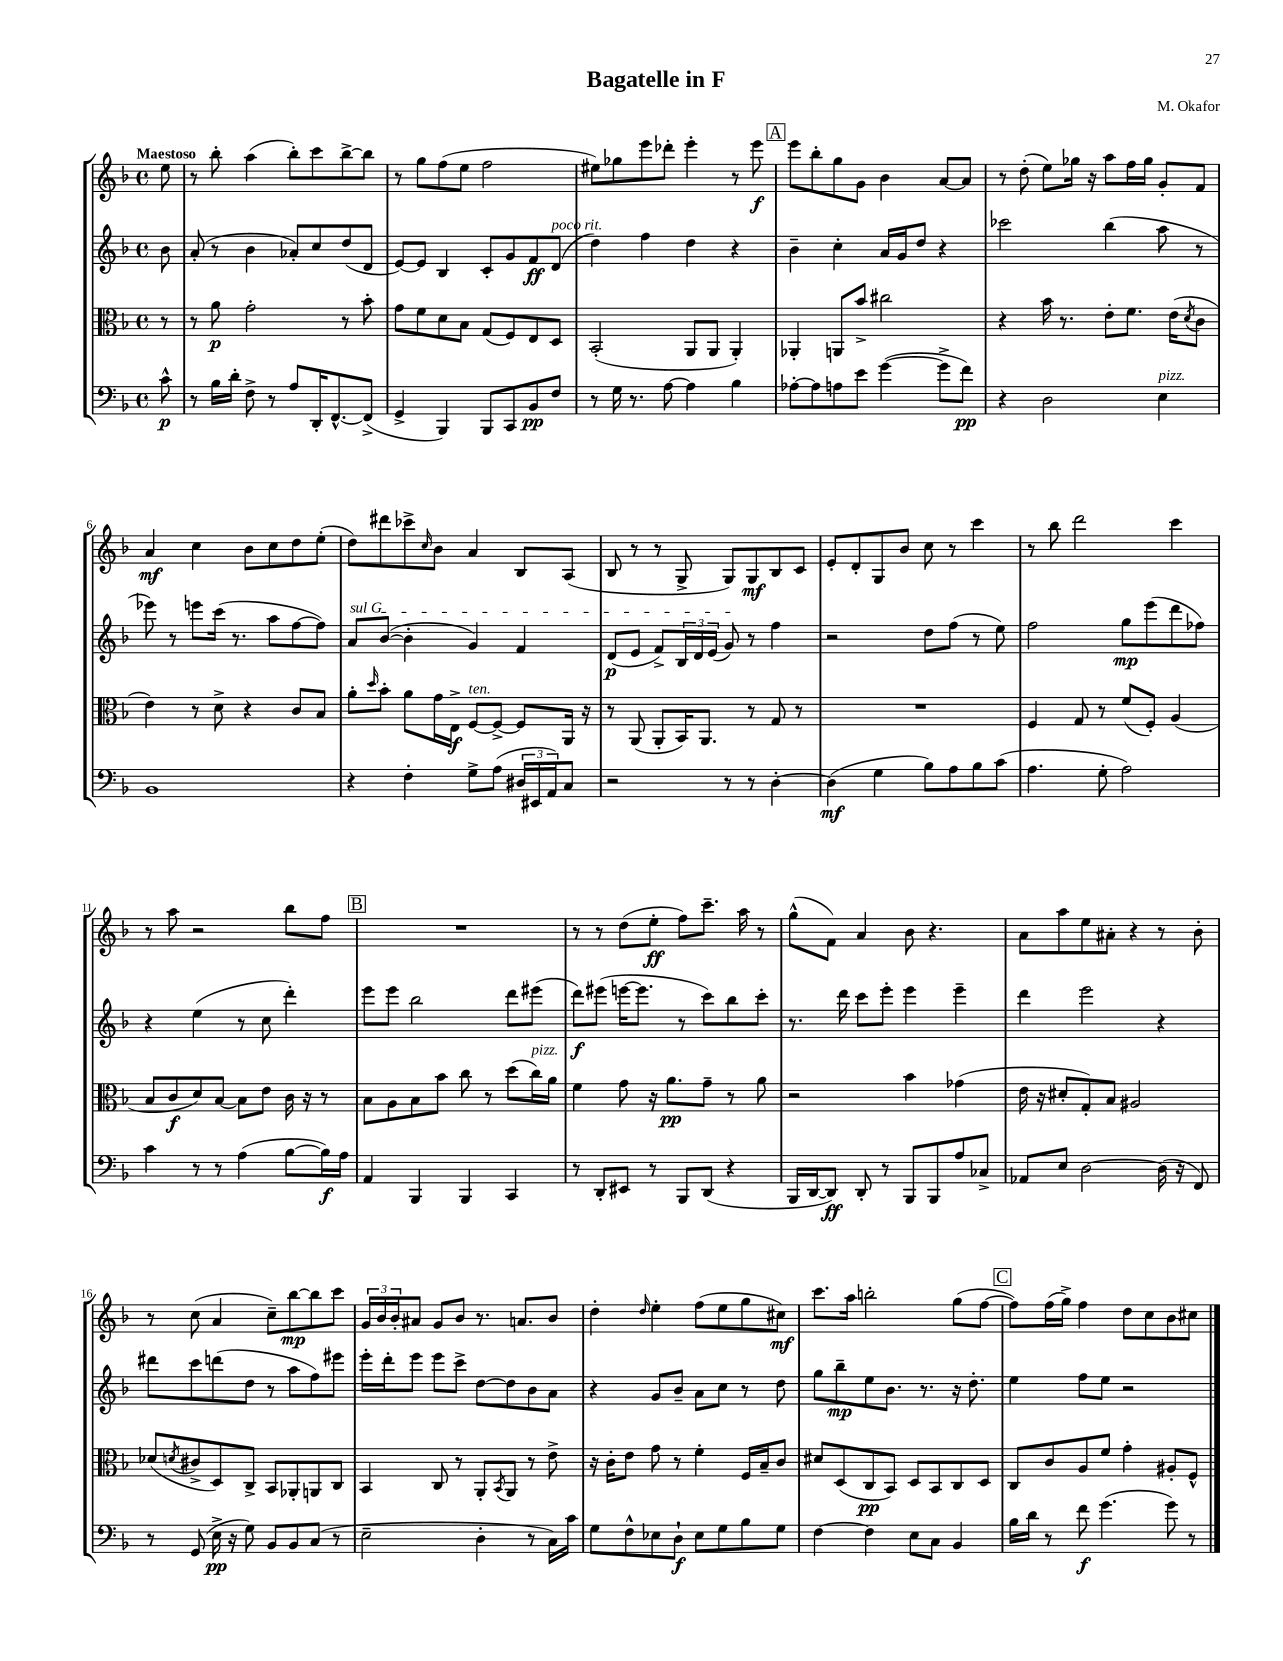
\header { title = "Bagatelle in F" composer = "M. Okafor" }
<<
\new StaffGroup <<
\new Staff = "s0" {
    \clef treble \key f \major \defaultTimeSignature \time 4/4 \partial 8 \tempo "Maestoso"
    e''8 |
    r8 bes''8-. a''4( bes''8-.) c'''8 bes''8~-> bes''8 |
    r8 g''8 f''8( e''8 f''2 |
    eis''8) ges''8 e'''8 des'''8-. e'''4-. r8 e'''8\f |
    \mark \markup { \box "A" } e'''8 bes''8-. g''8 g'8 bes'4 a'8~ a'8 |
    r8 d''8-.( e''8) ges''16 r16 a''8 f''16 ges''16 g'8-. f'8 |
    a'4\mf c''4 bes'8 c''8 d''8 e''8-.( |
    d''8) dis'''8 ces'''8-> \grace { c''16 } bes'8 a'4 bes8 a8( |
    bes8 r8 r8 g8-> g8) g8\mf bes8 c'8 |
    e'8-. d'8-. g8 bes'8 c''8 r8 c'''4 |
    r8 bes''8 d'''2 c'''4 |
    r8 a''8 r2 bes''8 f''8 |
    \mark \markup { \box "B" } R1 |
    r8 r8 d''8( e''8-.\ff f''8) c'''8.-- a''16 r8 |
    g''8-^( f'8) a'4 bes'8 r4. |
    a'8 a''8 e''8 ais'8-. r4 r8 bes'8-. |
    r8 c''8( a'4 c''8--) bes''8~\mp bes''8 c'''8 |
    \tuplet 3/2 { g'16 bes'16 bes'16-. } ais'8 g'8 bes'8 r8. a'8. bes'8 |
    d''4-. \grace { d''16 } e''4-. f''8( e''8 g''8 cis''8\mf) |
    c'''8. a''16 b''2-. g''8( f''8~ |
    \mark \markup { \box "C" } f''8) f''16( g''16->) f''4 d''8 c''8 bes'8 cis''8 \bar "|." |
}
\new Staff = "s1" {
    \clef treble \key f \major \defaultTimeSignature \time 4/4 \partial 8
    bes'8 |
    a'8-.( r8 bes'4 aes'8-.) c''8 d''8( d'8 |
    e'8~) e'8 bes4 c'8-. g'8 f'8\ff d'8^\markup { \italic "poco rit." }( |
    d''4) f''4 d''4 r4 |
    \mark \markup { \box "A" } bes'4-- c''4-. a'16 g'16 d''8 r4 |
    ces'''2 bes''4( a''8 r8 |
    ees'''8) r8 e'''8 c'''16( r8. a''8 f''8~ f''8) |
    \once \override TextSpanner.bound-details.left.text = \markup { \italic "sul G" } a'8\startTextSpan bes'8~( bes'4-. g'4) f'4 |
    d'8\p( e'8 f'8->) \tuplet 3/2 { bes16 d'16 e'16( } g'8\stopTextSpan) r8 f''4 |
    r2 d''8 f''8( r8 e''8) |
    f''2 g''8\mp e'''8( d'''8 fes''8) |
    r4 e''4( r8 c''8 d'''4-.) |
    \mark \markup { \box "B" } e'''8 e'''8 bes''2 d'''8 eis'''8( |
    d'''8\f) eis'''8( e'''16~ e'''8. r8 c'''8) bes''8 c'''8-. |
    r8. d'''16 c'''8 e'''8-. e'''4 e'''4-- |
    d'''4 e'''2 r4 |
    dis'''8 c'''8 d'''8( d''8 r8 a''8 f''8) eis'''8 |
    e'''16-. d'''16-. e'''8 e'''8 c'''8-> d''8~ d''8 bes'8 a'8 |
    r4 g'8 bes'8-- a'8 c''8 r8 d''8 |
    g''8 bes''8--\mp e''8 bes'8. r8. r16 d''8.-. |
    \mark \markup { \box "C" } e''4 f''8 e''8 r2 \bar "|." |
}
\new Staff = "s2" {
    \clef alto \key f \major \defaultTimeSignature \time 4/4 \partial 8
    r8 |
    r8 a'8\p g'2-. r8 bes'8-. |
    g'8 f'8 d'8 bes8 g8( f8) e8 d8 |
    bes,2-.( a,8 a,8 a,4-.) |
    \mark \markup { \box "A" } aes,4-. a,8 bes'8-> cis''2 |
    r4 bes'16 r8. e'8-. f'8. e'16( \acciaccatura { d'8 } c'8 |
    e'4) r8 d'8-> r4 c'8 bes8 |
    a'8-. \grace { d''16 } bes'8-. a'8 g'16 e16->\f f8~^\markup { \italic "ten." } f8~-> f8 a,16 r16 |
    r8 a,8( a,8-. bes,16) a,8. r8 g8 r8 |
    R1 |
    f4 g8 r8 f'8( f8-.) a4( |
    bes8 c'8\f d'8) bes8~ bes8 e'8 c'16 r16 r8 |
    \mark \markup { \box "B" } bes8 a8 bes8 bes'8 c''8 r8 d''8( c''16^\markup { \italic "pizz." }) a'16 |
    f'4 g'8 r16 a'8.\pp g'8-- r8 a'8 |
    r2 bes'4 ges'4( |
    e'16 r16 dis'8-. g8-.) bes8 ais2 |
    des'8( \acciaccatura { d'8 } cis'8-> d8) c8-> bes,8 aes,8-. a,8 c8 |
    bes,4 c8 r8 a,8-. \acciaccatura { bes,8 } a,8 r8 e'8-> |
    r16 c'16-. e'8 g'8 r8 f'4-. f16 bes16-- c'8 |
    dis'8 d8( c8\pp bes,8) d8 bes,8 c8 d8 |
    \mark \markup { \box "C" } c8 c'8 a8 f'8 g'4-. ais8-. f8-^ \bar "|." |
}
\new Staff = "s3" {
    \clef bass \key f \major \defaultTimeSignature \time 4/4 \partial 8
    c'8-^\p |
    r8 bes16 d'16-. f8-> r8 a8 d,16-. f,8.~-^ f,8->( |
    g,4-> bes,,4) bes,,8 c,8 bes,8\pp f8 |
    r8 g16 r8. a8~ a4 bes4 |
    \mark \markup { \box "A" } aes8~-. aes8 a8 e'8 g'4~( g'8-> f'8\pp) |
    r4 d2 e4^\markup { \italic "pizz." } |
    bes,1 |
    r4 f4-. g8-> a8( \tuplet 3/2 { dis16 eis,16 a,16) } c8 |
    r2 r8 r8 d4~-. |
    d4\mf( g4 bes8) a8 bes8 c'8( |
    a4. g8-. a2) |
    c'4 r8 r8 a4( bes8~ bes16\f) a16 |
    \mark \markup { \box "B" } a,4 bes,,4 bes,,4 c,4 |
    r8 d,8-. eis,8 r8 bes,,8 d,8( r4 |
    bes,,16 d,16~ d,8\ff) d,8-. r8 bes,,8 bes,,8 a8 ces8-> |
    aes,8 e8 d2~ d16( r16 f,8) |
    r8 g,8( e16->\pp r16 g8) bes,8 bes,8 c8( r8 |
    e2-- d4-. r8 c16) c'16 |
    g8 f8-^ ees8 d8-!\f ees8 g8 bes8 g8 |
    f4~ f4 e8 c8 bes,4 |
    \mark \markup { \box "C" } bes16 d'16 r8 f'8\f g'4.( g'8) r8 \bar "|." |
}
>>
>>
